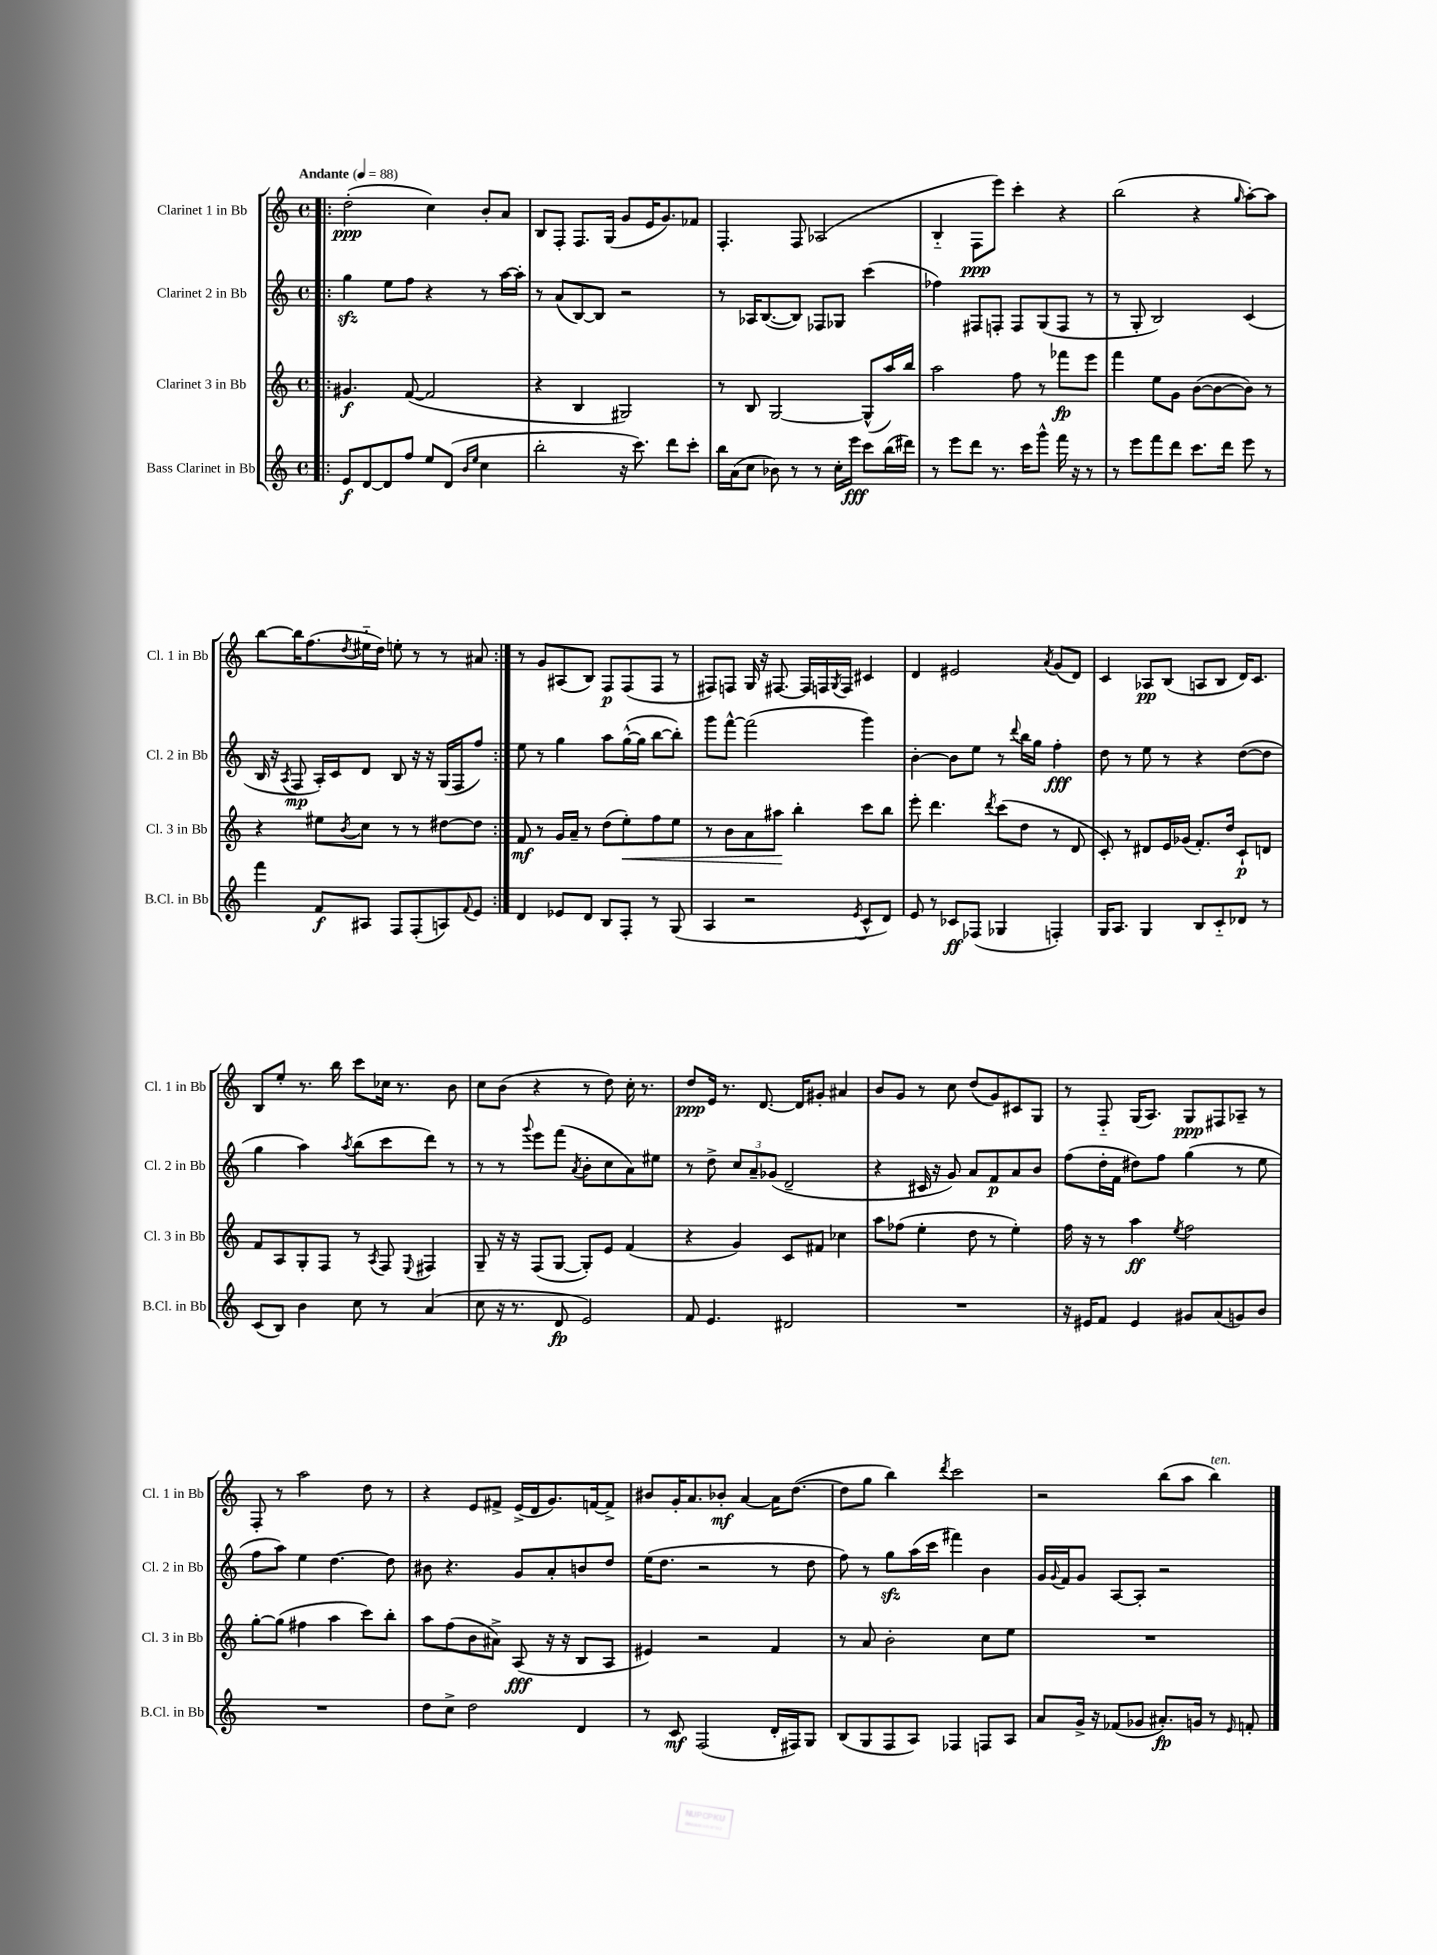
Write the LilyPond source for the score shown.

<<
\new StaffGroup <<
\new Staff = "s0" \with { instrumentName = "Clarinet 1 in Bb" shortInstrumentName = "Cl. 1 in Bb" } {
    \clef treble \key c \major \defaultTimeSignature \time 4/4 \tempo "Andante" 4 = 88
    \repeat volta 2 { \bar ".|:" d''2-.\ppp( c''4) b'8-. a'8 |
    b8 f8-. f8. g16( g'8 e'16 g'8.) fes'8 |
    f4.-. f8 aes2( |
    b4-_ f8\ppp e'''8) c'''4-. r4 |
    b''2( r4 \grace { g''16 } a''8~-.) a''8 |
    b''8~ b''16 f''8.( \acciaccatura { d''8 } eis''16-_ d''16) e''8-. r8 r8 ais'8 | }
    r8 g'8 ais8( b8) f8\p f8( f8 r8 |
    fis8) f8 g16 r16 fis8.~ fis16 f16 \acciaccatura { g8 } f16 cis'4 |
    d'4 eis'2 \acciaccatura { a'8 } g'8( d'8) |
    c'4 aes8\pp b8( a8 b8 d'16) c'8. |
    b8 e''8-. r8. b''16 c'''8 ces''16 r8. b'8 |
    c''8 b'8( r4 r8 d''8) c''16-. r8. |
    d''8\ppp e'16 r8. d'8.~ d'16 gis'8-. ais'4 |
    b'8 g'8 r8 c''8 d''8( g'8) cis'8 g8 |
    r8 f8-_ g16( a8.) g8\ppp fis8 aes8-- r8 |
    f8-. r8 a''2 d''8 r8 |
    r4 e'8 fis'8-> e'16->( d'16 g'8.) f'16~ f'8-> |
    bis'8 g'16-. a'8. bes'8-.\mf a'4~ a'16 d''8.~( |
    d''8 g''8 b''4) \acciaccatura { d'''8 } c'''2 |
    r2 b''8( a''8 b''4^\markup { \italic "ten." }) \bar "|." |
}
\new Staff = "s1" \with { instrumentName = "Clarinet 2 in Bb" shortInstrumentName = "Cl. 2 in Bb" } {
    \clef treble \key c \major \defaultTimeSignature \time 4/4
    \repeat volta 2 { \bar ".|:" g''4\sfz e''8 f''8 r4 r8 a''16~ a''16-. |
    r8 a'8( b8~) b8 r2 |
    r8 aes16 b8.~( b8) fes8 ges8 c'''4( |
    fes''4) fis8 f8-. f8 g8( f8 r8 |
    r8 g8-. b2) c'4( |
    b16 r16 \acciaccatura { a8 } f8\mp a16-.) c'16 d'8 b8 r16 r16 g16( f16 f''8) | }
    e''8 r8 g''4 a''8 g''16~-^( g''16 b''8~ b''8-.) |
    g'''8 f'''8~-^ f'''2( g'''4) |
    b'4~-. b'8 e''8 r8 \appoggiatura { d'''8 } b''16 g''16 f''4-.\fff |
    d''8 r8 e''8 r8 r4 d''8~( d''8 |
    g''4 a''4) \acciaccatura { a''8 } b''8( c'''8 d'''8) r8 |
    r8 r8 \appoggiatura { g'''8 } e'''8 f'''8( \acciaccatura { a'8 } b'8-. c''8 a'8) eis''8 |
    r8 d''8-> \tuplet 3/2 { c''8 a'8-- ges'8( } d'2-- |
    r4 cis'16 r16 g'8) a'8 f'8\p a'8 b'8 |
    f''8( d''16-. f'16 dis''8) f''8 g''4( r8 e''8 |
    f''8 a''8) e''4 d''4.~ d''8 |
    bis'8 r4. g'8 a'8-. b'8 d''8 |
    e''16( d''8. r2 r8 d''8 |
    f''8) r8 g''8\sfz a''16( c'''16 fis'''4) b'4 |
    g'16 \appoggiatura { g'8 } f'16 g'8 a8~ a8-. r2 \bar "|." |
}
\new Staff = "s2" \with { instrumentName = "Clarinet 3 in Bb" shortInstrumentName = "Cl. 3 in Bb" } {
    \clef treble \key c \major \defaultTimeSignature \time 4/4
    \repeat volta 2 { \bar ".|:" gis'4.\f f'8~( f'2 |
    r4 b4 gis2) |
    r8 b8 g2~ g8-^( a''16) b''16 |
    a''2 f''8 r8 fes'''8\fp e'''8 |
    f'''4 e''8 g'8 b'8~( b'8~ b'8) r8 |
    r4 eis''8 \acciaccatura { b'8 } c''8 r8 r8 dis''8~ dis''8 | }
    f'8\mf r8 g'16 a'16-- r8 d''8( e''8-.\<) f''8 e''8 |
    r8 b'8 a'8 ais''8\! b''4-. c'''8 b''8 |
    e'''8-. d'''4. \acciaccatura { d'''8 } c'''8( d''8 r8 d'8 |
    c'8-.) r8 dis'8 e'16 ges'16( f'8.-.) d''16 c'8-!\p d'8 |
    f'8 a8 g8-. f8 r8 \acciaccatura { a8 } f8 \appoggiatura { e8 } fis4 |
    g8-- r16 r16 f8( g8~ g8-.) e'8 f'4( |
    r4 g'4) c'8 fis'8 ces''4 |
    a''8 fes''8( e''4-. d''8 r8 e''4-.) |
    f''16 r16 r8 a''4\ff \acciaccatura { e''8 } f''2 |
    g''8~-. g''8( fis''4 a''4 c'''8) b''8-. |
    a''8 f''8( b'8 ais'8->) a8\fff( r16 r16 b8 a8 |
    eis'4) r2 f'4 |
    r8 a'8 b'2-. c''8 e''8 |
    R1 \bar "|." |
}
\new Staff = "s3" \with { instrumentName = "Bass Clarinet in Bb" shortInstrumentName = "B.Cl. in Bb" } {
    \clef treble \key c \major \defaultTimeSignature \time 4/4
    \repeat volta 2 { \bar ".|:" e'8\f d'8~ d'8 f''8 e''8 d'8( \grace { b'16 e''16 } c''4 |
    b''2-. r16 c'''8.) d'''8 c'''8-. |
    b''16 a'16( c''8 bes'8) r8 r8 c''16-. e'''16\fff c'''8 b''16( dis'''16) |
    r8 e'''8 d'''8 r8. c'''16 g'''8-^ f'''16 r16 r8 |
    r8 e'''8 f'''8 d'''8 c'''8. d'''16 e'''8 r8 |
    f'''4 f'8\f ais8 f8 f8-.( a8) \appoggiatura { f'8 } e'8 | }
    d'4 ees'8 d'8 b8 f8-. r8 g8( |
    a4 r2 \acciaccatura { e'8 } c'8-^ d'8) |
    e'8 r8 ces'8\ff fes8( ges4 f4-.) |
    g16 a8. g4 b8 c'8-_ des'8 r8 |
    c'8( b8) b'4 c''8 r8 a'4( |
    c''8 r16 r8. d'8\fp e'2) |
    f'8 e'4. dis'2 |
    R1 |
    r16 eis'16 f'8 eis'4 gis'8 a'8( g'8) b'8 |
    R1 |
    d''8 c''8-> d''2 d'4 |
    r8 c'8\mf f2( d'16-. fis16) g8 |
    b8( g8 f8 a8) fes4 f8 a8 |
    a'8 g'16-> r16 fes'8( ges'8 ais'8.-.\fp) g'16 r8 \grace { e'16 } f'8-. \bar "|." |
}
>>
>>
\layout { \context { \Score \remove "Bar_number_engraver" } }
